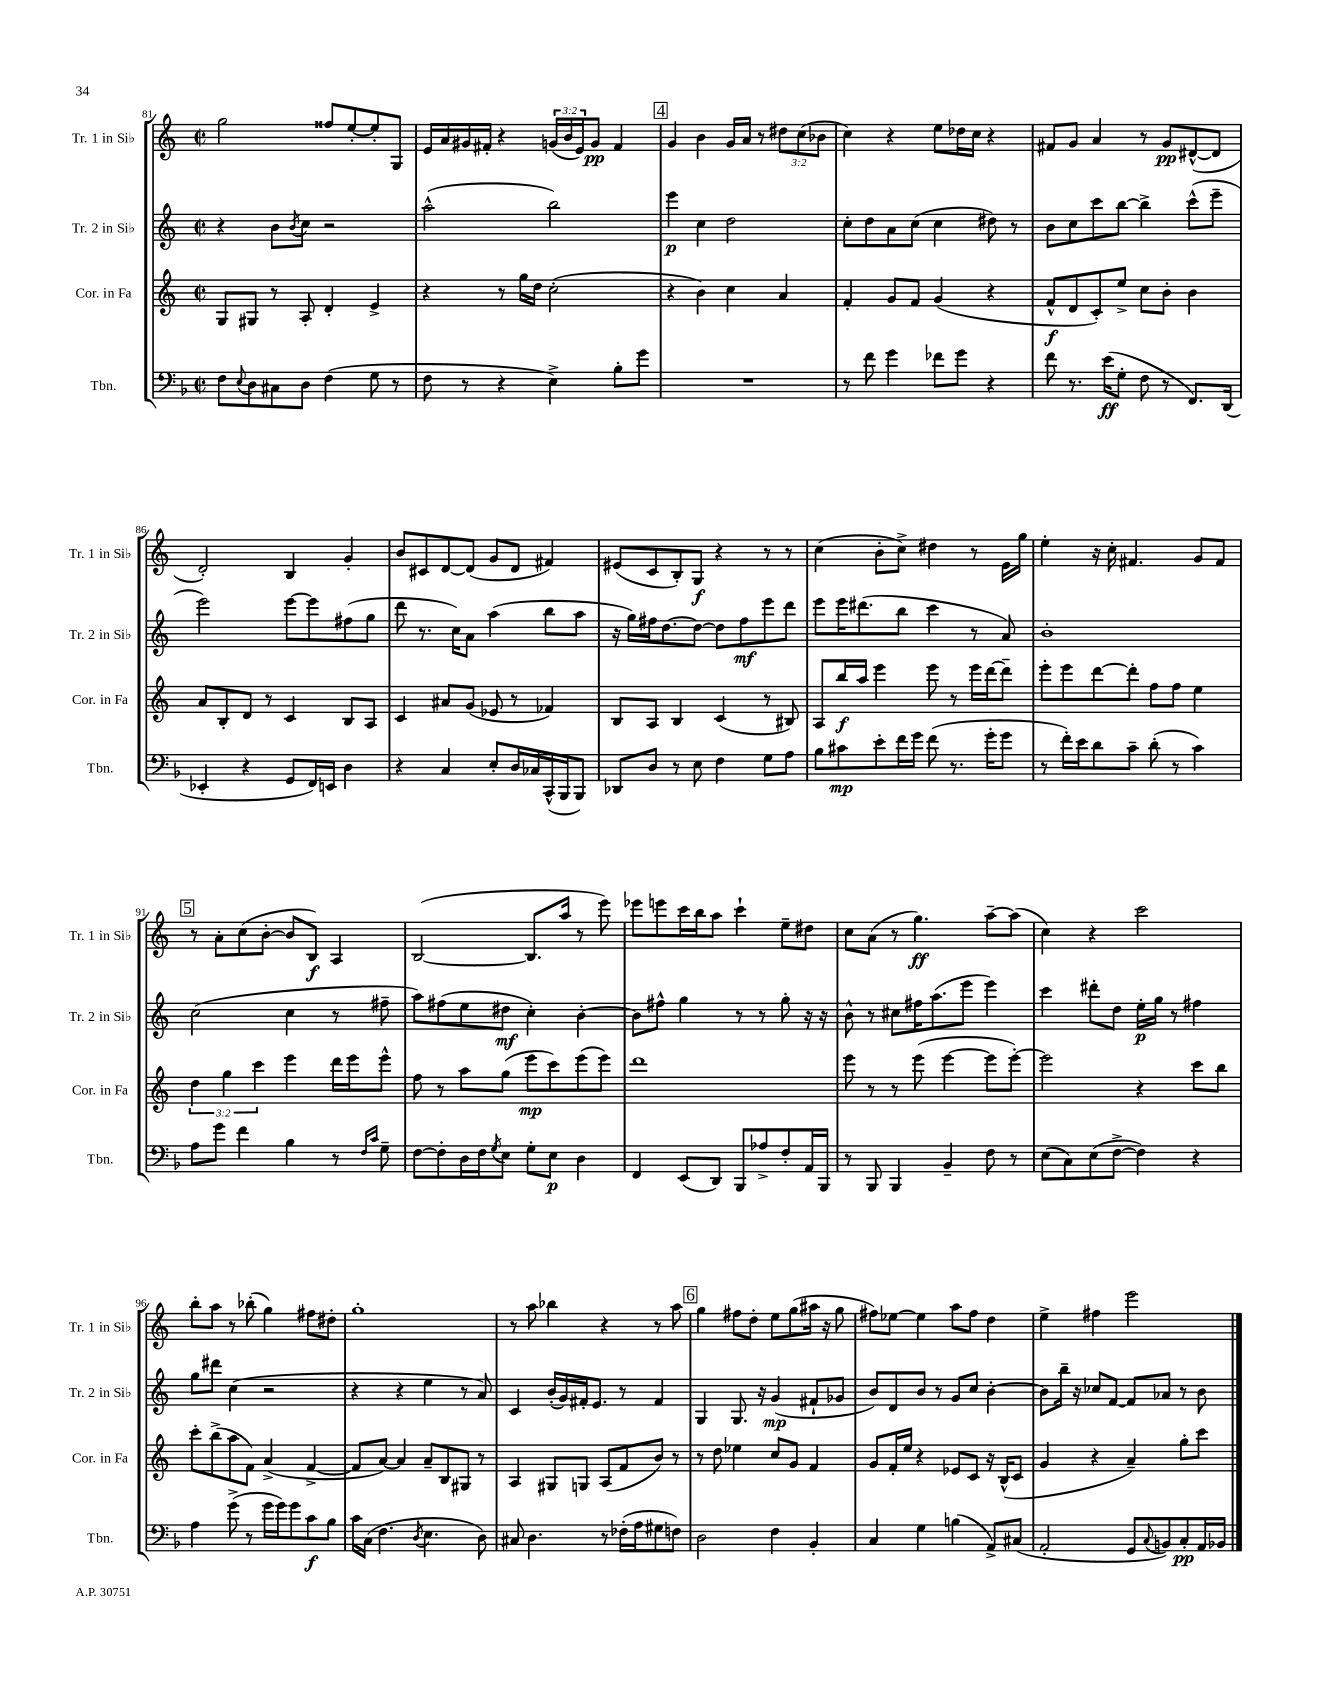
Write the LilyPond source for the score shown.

<<
\new StaffGroup <<
\new Staff = "s0" \with { instrumentName = "Tr. 1 in Sib" shortInstrumentName = "Tr. 1 in Sib" } {
    \clef treble \key c \major \defaultTimeSignature \time 2/2 \override Staff.TupletNumber.text = #tuplet-number::calc-fraction-text
    g''2 fisis''8 e''8~-. e''8-. g8 |
    e'16 a'16 gis'16 fis'16-. r4 \tuplet 3/2 { g'16( b'16 e'16) } g'8\pp fis'4 |
    \mark \markup { \box "4" } g'4 b'4 g'16 a'16 r8 \tuplet 3/2 { dis''8 c''8( bes'8 } |
    c''4) r4 e''8 des''16 c''16 r4 |
    fis'8 g'8 a'4 r8 g'8\pp dis'8~-^( dis'8 |
    d'2-.) b4 g'4-. |
    b'8 cis'8 d'8~ d'8( g'8 d'8 fis'4) |
    eis'8( c'8 b8-.) g8\f r4 r8 r8 |
    c''4( b'8-. c''8->) dis''4 r8 e'16 g''16 |
    e''4-. r16 c''16-. fis'4. g'8 fis'8 |
    \mark \markup { \box "5" } r8 a'8-. c''8( b'8~-. b'8 b8\f) a4 |
    b2~( b8. a''16 r8 e'''8) |
    ees'''8 e'''8 c'''16 b''16 a''8 c'''4-! e''8-- dis''8 |
    c''8 a'8( r8 g''4.\ff) a''8~-- a''8( |
    c''4) r4 c'''2 |
    b''8-. a''8 r8 bes''8-.( g''4) fis''8 dis''8-. |
    g''1-. |
    r8 a''8 bes''4 r4 r8 a''8 |
    \mark \markup { \box "6" } g''4 fis''8 d''8-. e''8 g''8( ais''16 r16 g''8 |
    fis''8) ees''8~ ees''4 a''8 fis''8 d''4 |
    e''4-> fis''4 e'''2 \bar "|." |
}
\new Staff = "s1" \with { instrumentName = "Tr. 2 in Sib" shortInstrumentName = "Tr. 2 in Sib" } {
    \clef treble \key c \major \defaultTimeSignature \time 2/2
    r4 b'8 \acciaccatura { b'8 } c''8 r2 |
    a''2-^( b''2) |
    \mark \markup { \box "4" } e'''4\p c''4 d''2 |
    c''8-. d''8 a'8 c''8( c''4 dis''8) r8 |
    b'8 c''8 c'''8 b''8~ b''4-> c'''8-^( e'''8-- |
    e'''2) e'''8~ e'''8 fis''8( g''8 |
    d'''8 r8. c''16) a'8 a''4( b''8 a''8 |
    r16 g''16) fis''16 d''8.~ d''8~ d''8 fis''8\mf e'''8 d'''8 |
    e'''8 e'''16 dis'''8.( b''8 c'''4 r8 a'8) |
    b'1-. |
    \mark \markup { \box "5" } c''2( c''4 r8 fis''8-- |
    a''8) fis''8( e''8 dis''8\mf c''4-.) b'4~-. |
    b'8 fis''8-^ g''4 r8 r8 g''8-. r16 r16 |
    b'8-^ r8 cis''8 fis''16 a''8.( e'''8 e'''4) |
    c'''4 dis'''8-. d''8 e''16-.\p g''16 r8 fis''4 |
    g''8 dis'''8 c''4( r2 |
    r4 r4 e''4 r8 a'8) |
    c'4 b'16-.( g'16) fis'16-. e'8. r8 fis'4 |
    \mark \markup { \box "6" } g4 g8. r16 g'4\mp( fis'8-! ges'8 |
    b'8) d'8 b'8 r8 g'8 c''8 b'4~-. |
    b'8 b''16-- r16 ces''8 f'8~ f'8 aes'8 r8 b'8 \bar "|." |
}
\new Staff = "s2" \with { instrumentName = "Cor. in Fa" shortInstrumentName = "Cor. in Fa" } {
    \clef treble \key c \major \defaultTimeSignature \time 2/2 \override Staff.TupletNumber.text = #tuplet-number::calc-fraction-text
    g8 gis8 r8 a8-. d'4-. e'4-> |
    r4 r8 g''16 d''16 c''2-.( |
    \mark \markup { \box "4" } r4 b'4) c''4 a'4 |
    f'4-. g'8 f'8 g'4( r4 |
    f'8-^\f d'8 c'8-.) e''8-> c''8 b'8-. b'4 |
    a'8 b8-. d'8 r8 c'4 b8 a8 |
    c'4 ais'8 g'8( ees'8 r8 fes'4) |
    b8 a8 b4 c'4( r8 bis8) |
    a8 b''16\f a''16 e'''4 e'''8 r8 e'''16 d'''16~ d'''8-- |
    e'''8-. e'''8 d'''8~ d'''8-. f''8 f''8 e''4 |
    \mark \markup { \box "5" } \tuplet 3/2 { d''4 g''4 c'''4 } e'''4 d'''16 e'''16 e'''8-^ |
    f''8 r8 a''8 g''8( e'''8\mp c'''8) e'''8( e'''8) |
    d'''1 |
    e'''8 r8 r8 e'''8( e'''4~ e'''8 e'''8~-.) |
    e'''2 r4 c'''8 b''8 |
    c'''8-. b''8->( a''8 f'8) a'4->( f'4~-> |
    f'8 a'8~) a'4 a'8-- b8 gis8 r8 |
    a4 gis8 g8 a8( f'8 b'8) r8 |
    \mark \markup { \box "6" } r8 d''8 ees''4 c''8 g'8 f'4 |
    g'8 f'16-. e''16 r4 ees'8 c'8 r16 b16-^( c'8 |
    g'4 r4 a'4--) g''8-. c'''8 \bar "|." |
}
\new Staff = "s3" \with { instrumentName = "Tbn." shortInstrumentName = "Tbn." } {
    \clef bass \key f \major \defaultTimeSignature \time 2/2
    f8 \appoggiatura { e8 } d8 cis8 d8 f4( g8 r8 |
    f8 r8 r4 e4->) bes8-. g'8 |
    \mark \markup { \box "4" } R1 |
    r8 f'8 g'4 fes'8 g'8 r4 |
    f'8 r8. e'16\ff( g8-. f8 r8 f,8.) d,16( |
    ees,4-. r4 g,8 f,16) e,16 d4 |
    r4 c4 e8-. d16 ces16 c,16-^( bes,,16 bes,,8) |
    des,8 d8 r8 e8 f4 g8 a8 |
    bes8 cis'8\mp e'8-. f'16 g'16 f'8( r8. g'16-. g'8 |
    r8 f'16-.) e'16 d'8 c'8-- d'8-.( r8 c'4) |
    \mark \markup { \box "5" } a8 g'8 f'4 bes4 r8 \grace { f16 c'16 } g8-- |
    f8~ f8-. d16 f16 \acciaccatura { g8 } e8 g8-. e8\p d4 |
    f,4 e,8( d,8) bes,,8 aes8-> f8-. a,16 bes,,16 |
    r8 bes,,8 bes,,4 bes,4-- f8 r8 |
    e8( c8) e8( f8~-> f4) r4 |
    a4 g'8->( r8 g'16 g'16) g'8 c'8\f bes8 |
    c'16 c16( f4. \acciaccatura { d8 } e4. d8) |
    cis8 d4. r8 fes16-.( a16 gis8 f8) |
    \mark \markup { \box "6" } d2 f4 bes,4-. |
    c4 g4 b4( a,8->) cis8( |
    a,2-. g,8 \appoggiatura { c8 } b,8) c8-.\pp a,16 bes,16 \bar "|." |
}
>>
>>
\layout { \context { \Score currentBarNumber = #81 } }
